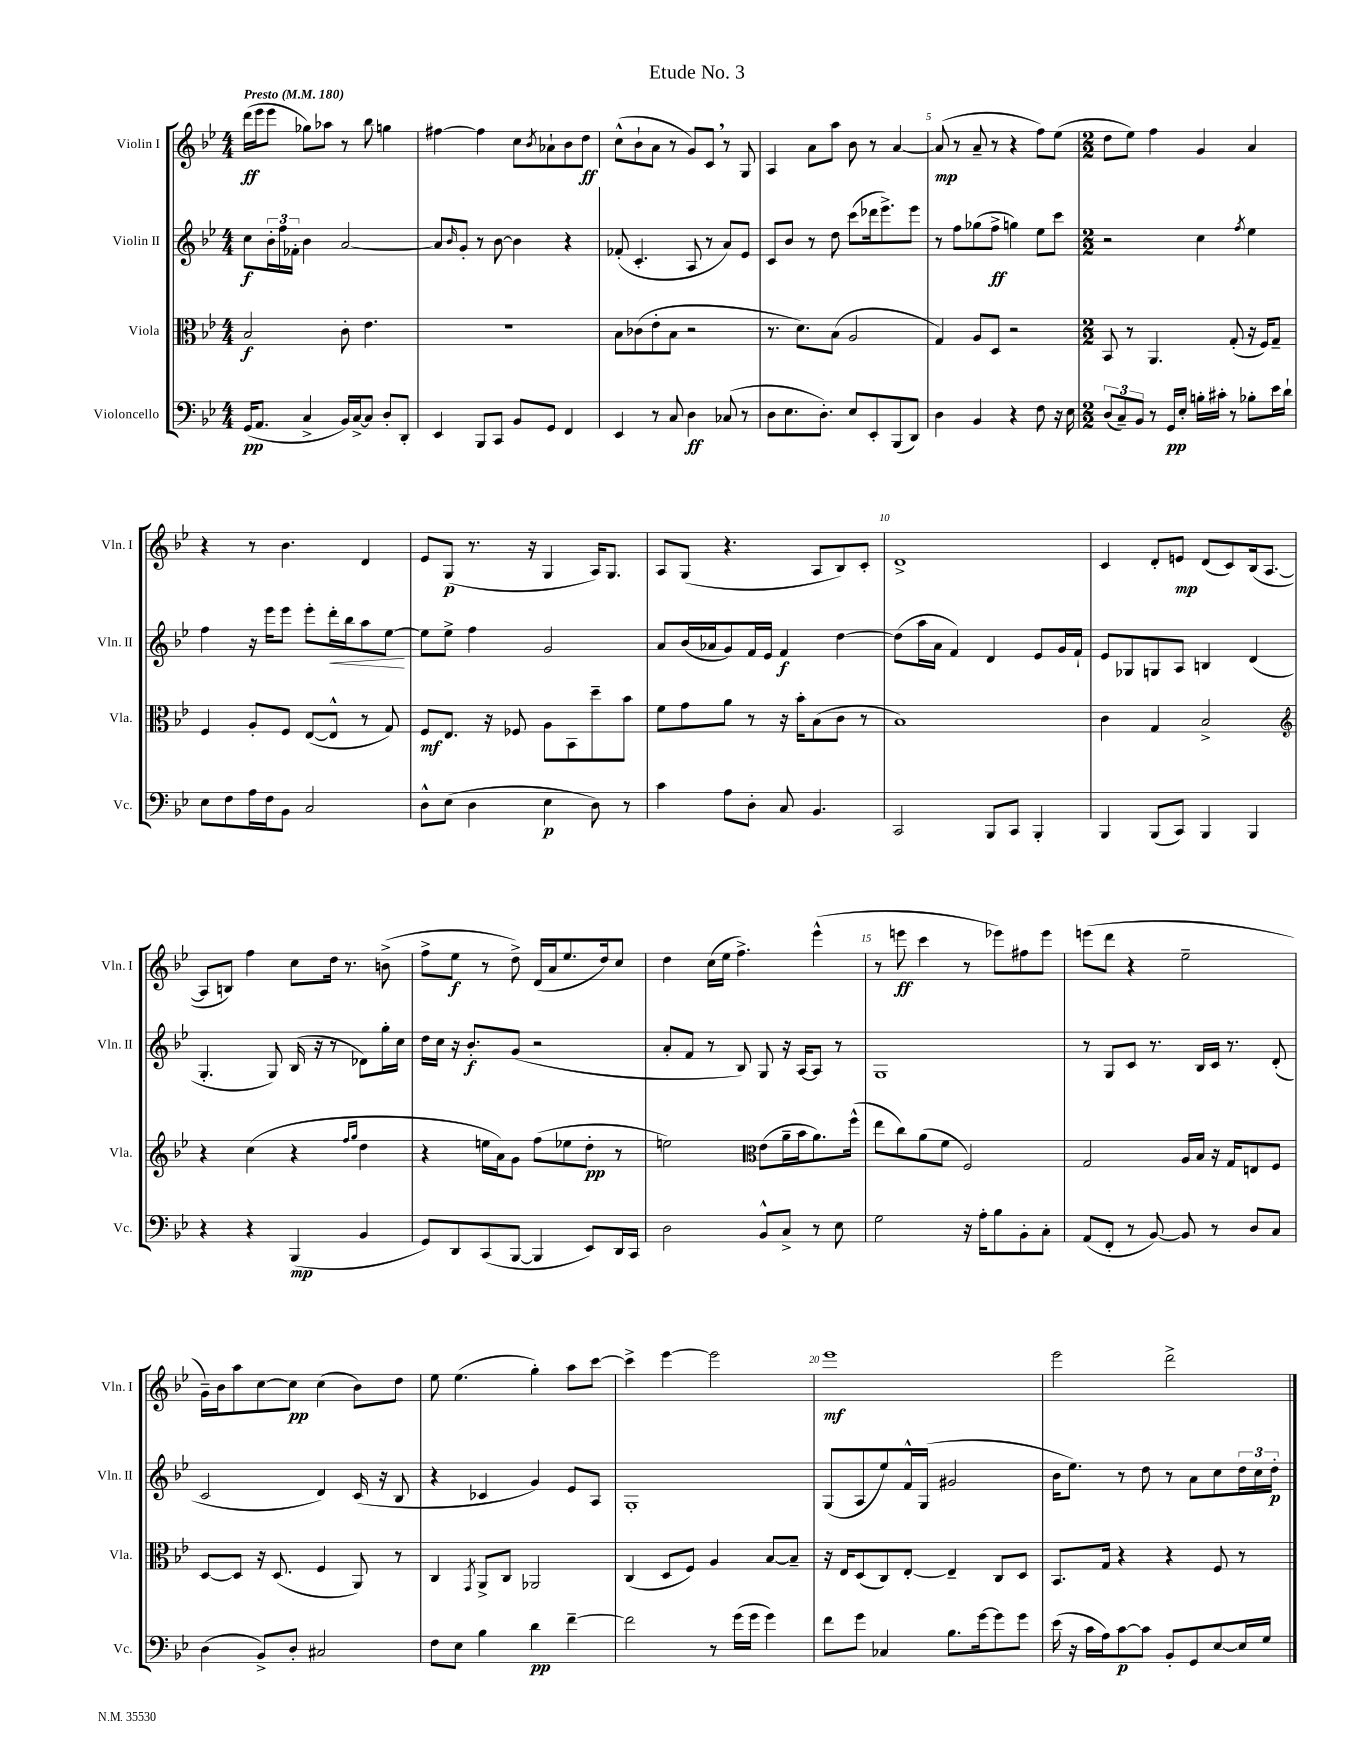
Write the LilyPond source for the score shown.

\header { title = "Etude No. 3" }
<<
\new StaffGroup <<
\new Staff = "s0" \with { instrumentName = "Violin I" shortInstrumentName = "Vln. I" } {
    \clef treble \key bes \major \numericTimeSignature \time 4/4 \tempo "Presto" 4 = 180
    d'''16\ff( ees'''16 ees'''8 ges''8) aes''8 r8 bes''8 g''4 |
    fis''4~ fis''4 c''8 \acciaccatura { bes'8 } aes'8-! bes'8 d''8\ff |
    c''8-^( bes'8-! a'8 r8 g'8) c'8 \breathe r8 g8 |
    a4 a'8 a''8 bes'8 r8 a'4~ |
    a'8\mp( r8 a'8-- r8 r4 f''8) ees''8( |
    \numericTimeSignature \time 2/2 d''8 ees''8) f''4 g'4 a'4 |
    r4 r8 bes'4. d'4 |
    ees'8 g8\p( r8. r16 g4 a16) g8. |
    a8 g8( r4. a8 bes8) c'8-. |
    d'1-> |
    c'4 d'8-. e'8\mp d'8( c'8) bes16( a8.~ |
    a8 b8) f''4 c''8 d''16 r8. b'8->( |
    f''8-> ees''8\f r8 d''8->) d'16( a'16 ees''8. d''16) c''8 |
    d''4 c''16( ees''16 f''4.->) ees'''4-^( |
    r8 e'''8\ff c'''4 r8 ees'''8) fis''8 ees'''8 |
    e'''8( d'''8 r4 ees''2-- |
    g'16--) bes'16 a''8 c''8~ c''8\pp c''4( bes'8) d''8 |
    ees''8 ees''4.( g''4-.) a''8 c'''8~ |
    c'''4-> ees'''4~ ees'''2 |
    ees'''1\mf |
    ees'''2 d'''2-> \bar "|." |
}
\new Staff = "s1" \with { instrumentName = "Violin II" shortInstrumentName = "Vln. II" } {
    \clef treble \key bes \major \numericTimeSignature \time 4/4
    c''8\f \tuplet 3/2 { bes'16-. f''16 fes'16-. } bes'4 a'2~ |
    a'8 \grace { bes'16 } g'8-. r8 bes'8~ bes'4 r4 |
    fes'8-.( c'4.-. a8 r8 a'8) ees'8 |
    c'8 bes'8 r8 d''8 c'''8( des'''16 ees'''8.->) ees'''8 |
    r8 f''8 ges''8( f''8->\ff g''4) ees''8 c'''8 |
    \numericTimeSignature \time 2/2 r2 c''4 \acciaccatura { f''8 } ees''4 |
    f''4 r16 ees'''16 ees'''8 ees'''8-. d'''16-.\< bes''16 a''8 ees''8~\! |
    ees''8 ees''8-> f''4 g'2 |
    a'8 bes'16( aes'16 g'8) f'16 ees'16 f'4\f d''4~ |
    d''8( a''16 a'16 f'4) d'4 ees'8 g'16 f'16-! |
    ees'8 ges8 g8 a8 b4 d'4( |
    g4.-. g8) bes16( r16 r8 des'8) g''16-. c''16 |
    d''16 c''16 r16 bes'8.-.\f g'8( r2 |
    a'8-. f'8 r8 bes8) g8 r16 a16~ a8 r8 |
    g1 |
    r8 g8 c'8 r8. bes16 c'16 r8. d'8-.( |
    c'2 d'4) c'16( r16 bes8 |
    r4 ces'4 g'4) ees'8 a8 |
    g1-. |
    g8( a8 ees''8) f'16-^ g16( gis'2 |
    bes'16 ees''8.) r8 d''8 r8 a'8 c''8 \tuplet 3/2 { d''16 c''16 d''16-.\p } \bar "|." |
}
\new Staff = "s2" \with { instrumentName = "Viola" shortInstrumentName = "Vla." } {
    \clef alto \key bes \major \numericTimeSignature \time 4/4
    bes2\f c'8-. ees'4. |
    r1 |
    bes8 ces'8( ees'8-. bes8 r2 |
    r8. d'8.) bes8( a2 |
    g4) a8 d8 r2 |
    \numericTimeSignature \time 2/2 bes,8 r8 a,4. g8-.( r16 f16) g8-- |
    f4 a8-. f8 ees8~( ees8-^ r8 g8) |
    f8\mf ees8. r16 fes8 a8 bes,8 d''8-- bes'8 |
    f'8 g'8 a'8 r8 r16 bes'16-. bes8( c'8 r8 |
    bes1) |
    c'4 g4 bes2-> |
    \clef treble r4 c''4( r4 \grace { f''16 g''16 } d''4 |
    r4 e''16 a'16) g'8 f''8( ees''8 d''8-.\pp r8 |
    e''2) \clef alto ees'8( a'16-- bes'16 a'8.) f''16-^( |
    ees''8 c''8) a'8( f'8 f2) |
    g2 a16 bes16 r16 g16 e8 f8 |
    d8~ d8 r16 d8.( f4 a,8) r8 |
    c4 \acciaccatura { g,8 } a,8-> c8 aes,2 |
    c4( d8 f8) a4 bes8~ bes8-- |
    r16 ees16 d8( c8) ees8~-. ees4-- c8 d8 |
    bes,8. g16 r4 r4 f8 r8 \bar "|." |
}
\new Staff = "s3" \with { instrumentName = "Violoncello" shortInstrumentName = "Vc." } {
    \clef bass \key bes \major \numericTimeSignature \time 4/4
    g,16\pp( a,8. c4-> bes,16) c16~-> c8 d8-. d,8-. |
    ees,4 bes,,8 c,8 bes,8 g,8 f,4 |
    ees,4 r8 c8 d4\ff ces8( r8 |
    d8 ees8. d8.-.) ees8 ees,8-. bes,,8( d,8) |
    d4 bes,4 r4 f8 r16 ees16 |
    \numericTimeSignature \time 2/2 \tuplet 3/2 { d8( c8--) bes,8 } r8 g,16\pp ees16-. b16-. cis'16-. r8 bes8-. ees'16 d'16-! |
    ees8 f8 a16 f16 bes,8 c2 |
    d8-^ ees8( d4 ees4\p d8) r8 |
    c'4 a8 d8-. c8 bes,4. |
    c,2 bes,,8 c,8 bes,,4-. |
    bes,,4 bes,,8( c,8) bes,,4 bes,,4 |
    r4 r4 bes,,4\mp( bes,4 |
    g,8) d,8 c,8( bes,,8~ bes,,4 ees,8) d,16 c,16 |
    d2 bes,8-^ c8-> r8 ees8 |
    g2 r16 a16-. bes8 bes,8-. c8-. |
    a,8( f,8-. r8 bes,8~) bes,8 r8 d8 c8 |
    d4( bes,8->) d8-. cis2 |
    f8 ees8 bes4 d'4\pp f'4~-- |
    f'2 r8 g'16( g'16 g'4) |
    f'8 g'8 ces4 bes8. g'16~ g'8 g'8 |
    ees'16( r16 c'16 a16) c'8~\p c'8 bes,8-. g,8 ees8~ ees16 g16 \bar "|." |
}
>>
>>
\layout { \context { \Score \override BarNumber.break-visibility = ##(#f #t #t) barNumberVisibility = #(every-nth-bar-number-visible 5) } }
